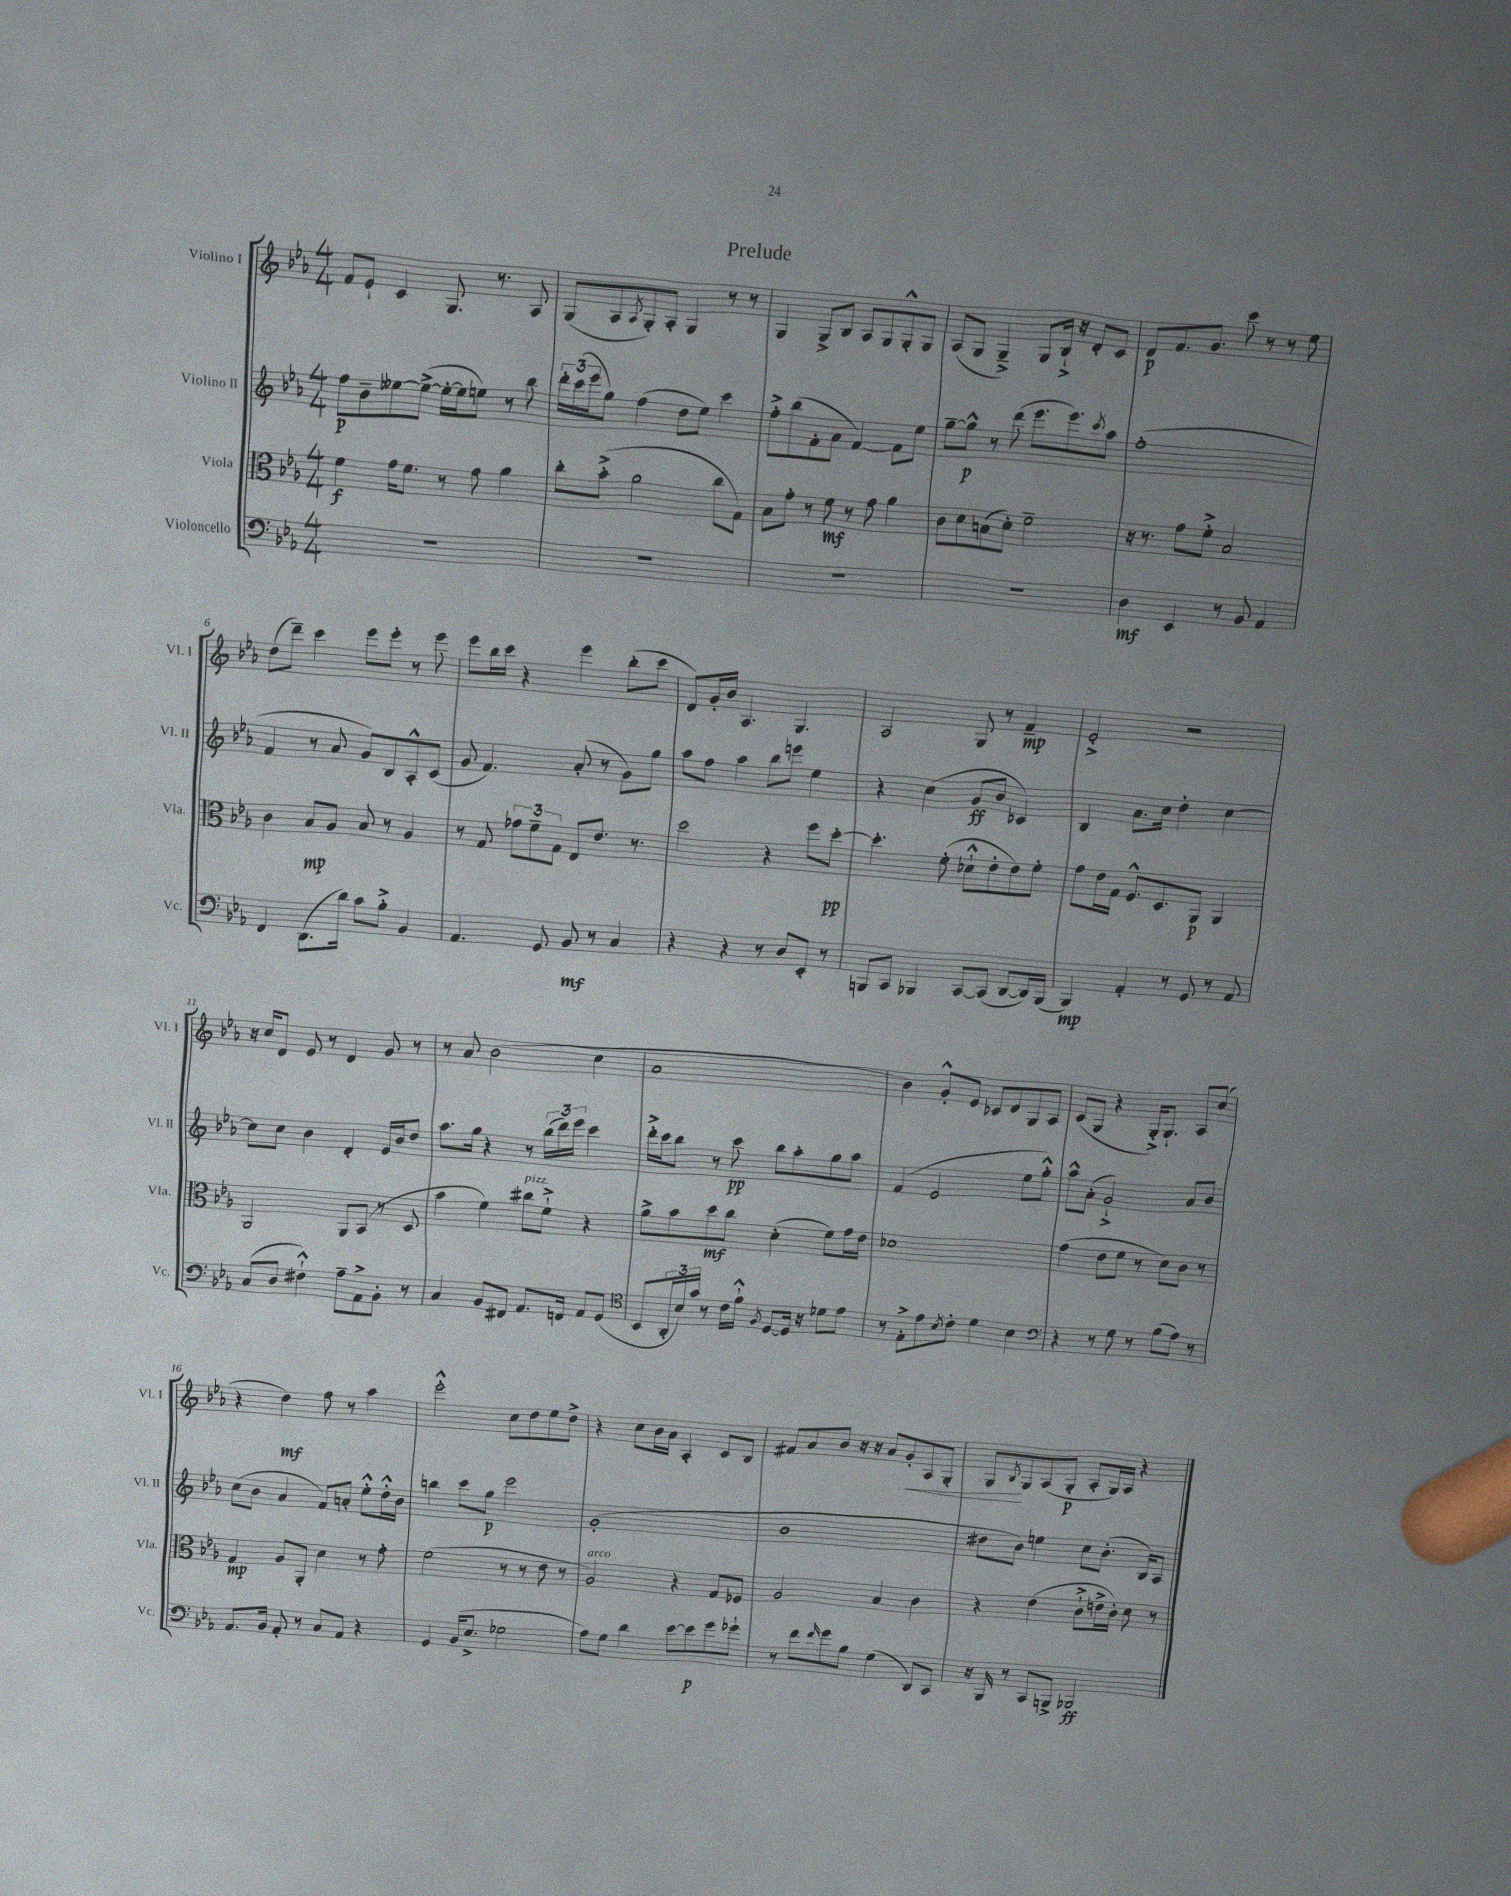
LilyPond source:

\header { title = "Prelude" }
<<
\new StaffGroup <<
\new Staff = "s0" \with { instrumentName = "Violino I" shortInstrumentName = "Vl. I" } {
    \clef treble \key ees \major \numericTimeSignature \time 4/4
    f'8 ees'8-! c'4 g8. r8. aes8 |
    g8( aes8 \acciaccatura { aes8 } g8-.) aes8-. g4 r8 r8 |
    g4 g8-> bes8 aes8 g8 g8-.-^ g8 |
    aes8( g8 g4--->) g8 bes16-!-> r16 d'8-. c'8 |
    d'8\p f'8. g'8. c'''8 r8 r8 ees''8 |
    d''8( d'''8--) c'''4 ees'''8 ees'''8-. r8 ees'''8 |
    ees'''8 bes''16 c'''16 r4 ees'''4 bes''8-.( c'''8 |
    d'8) g'16-. bes'16 aes4. g4. |
    aes2 g8 r8 f'4--\mp |
    ees'2-.-> r2 |
    r16 c''16 d'8 ees'8 r8 d'4 g'8 r8 |
    r8 aes'8 bes'2( c''4 |
    aes'1 |
    bes'4) g'8-.-^ ees'8 ces'8 d'8 g8 aes8 |
    c'8( g8 r4 g16-.->) g8.-! aes8 c''8( |
    r4 d''4\mf) f''8 r8 aes''4 |
    ees'''2-.-^ c''8 d''8 ees''8 d''8-> |
    r4 c''8 bes'16 aes'16 aes4-. c'8 bes8 |
    fis'8 aes'8 bes'8 r16 r16 aes'8 g'8-.\< aes8 g8-. |
    g8\! \acciaccatura { bes8 } g8 aes8( g8-.\p aes8-. g16) aes16 r4 \bar "|." |
}
\new Staff = "s1" \with { instrumentName = "Violino II" shortInstrumentName = "Vl. II" } {
    \clef treble \key ees \major \numericTimeSignature \time 4/4
    f''8\p bes'8-- eeses''8~ eeses''8~->( eeses''16~-. eeses''16 e''8) r8 bes''8 |
    \tuplet 3/2 { d'''16-. c'''16( ees'''16 } g''8) f''4( d''8 ees''8) c'''4 |
    f''8-.-> bes''8( f'8-. aes'8 f'4~) f'8 ees''8 |
    g''8~-- g''8-^\p r8 d'''8( ees'''8. ees'''8.) \acciaccatura { c'''8 } aes''8 |
    f''1-.( |
    f'4 r8 aes'8 g'8) bes8 aes8-.-^ c'8( |
    g'8 f'4.) aes'8-.( r8 g'8) g''8 |
    aes''8 f''8 aes''4 bes''8 e'''8 ees''4 |
    r4 c''4( g'8\ff bes'8 ces'4) |
    bes4 aes'8. c''16 d''4-. c''4~ |
    c''8 c''8 bes'4 d'4-. ees'16 bes'16 d''8 |
    aes''8. g''16 r4 r8 \tuplet 3/2 { bes''16( d'''16) ees'''16 } c'''4 |
    d'''16-.-> c'''16 bes''8 r8 c'''8\pp bes''8 aes''8-. g''8 aes''8 |
    f'4( ees'2 ees''8 g''8-.-^) |
    aes''8-^ aes'8-.( g'2-!->) aes'8 bes'8 |
    c''8( bes'8 aes'4 f'8) a'8-. ees''8-.-^ d''16-.-^ bes'16 |
    b''4 c'''8 g''8\p ees'''2 |
    g'1-.( |
    bes'1 |
    dis''8 bes'8) e''4 c''8 bes'8.-.( bes16) aes8 \bar "|." |
}
\new Staff = "s2" \with { instrumentName = "Viola" shortInstrumentName = "Vla." } {
    \clef alto \key ees \major \numericTimeSignature \time 4/4
    f'4\f g'16 f'8. r8 g'8 aes'4 |
    c''8-. bes'8-.->( aes'2 c''8 g8) |
    bes8 g'8-. r8 f'8\mf r8 g'8 aes'4 |
    c'8 d'8 b8( d'8-.) f'2-- |
    r16 r8. g'8 f'8-.-> bes2 |
    c'4 bes8\mp aes8 bes8 r8 aes4 |
    r8 g8 \tuplet 3/2 { ges'8 f'8-- g8 } ees8 ees'8. r8. |
    d''2 r4 f''8 d''8~-.\pp |
    d''4.-. f'8-.( des'8-!-^ ees'8-. ees'8) f'8-. |
    g'8 ees'16 g16 f8.-^ d8. aes,8\p aes,4 |
    aes,2 aes,8 bes,8( r8 d8 |
    bes'4 f'4) cis''8^\markup { \italic "pizz." } f'8-!-> r4 |
    aes'8-> bes'8 d''8\mf c''8 d'4-.( f'8) g'16 ees'16 |
    des'1 |
    g'4( ees'8 f'8 r8 d'8) c'8 r8 |
    g4\mp aes8 aes,8-. d'4 r8 g'8-. |
    f'2( r8 r8 ees'8 r8 |
    aes2^\markup { \italic "arco" }) r4 g8 fes8 |
    aes2 bes4 c'4 |
    r4 ees'4( c'8-!-> e'16-> c'16-.) d'8 r8 \bar "|." |
}
\new Staff = "s3" \with { instrumentName = "Violoncello" shortInstrumentName = "Vc." } {
    \clef bass \key ees \major \numericTimeSignature \time 4/4
    R1 |
    R1 |
    R1 |
    R1 |
    d4\mf ees,4 r8 bes,8 aes,4 |
    f,4 d,8.( d'16) c'8 bes8-.-> bes,4 |
    aes,4. g,8 bes,8\mf r8 c4 |
    r4 r4 r8 d8 ees,8-. r8 |
    b,,8 c,8 bes,,4 c,8~ c,8( d,8~ d,16) bes,,16( |
    bes,,4\mp) aes,4-. r8 g,8 r8 aes,8 |
    c8( d8 fis4-!-^) aes8-- aes,8-> bes,8-. r8 |
    c4 bes,8 fis,8 aes,8. f,16 aes,8 g,8( |
    \clef tenor bes,8 \tuplet 3/2 { aes,16-. bes16) g'16 } r8 c'16 f'16-!-^ \acciaccatura { f8 } d8~ d16 r16 des'8 ees'8 |
    r8 ees8-.-> ees'8 \acciaccatura { bes8 } c'8-. d'4 bes4 |
    \clef bass r4 r8 g8 r8 bes8( aes8) r8 |
    aes,8. bes,16 aes,8-. r8 c8 aes,8 r4 |
    g,4 bes,16( ees8.-> ges2 |
    aes8) g8 d'4 ees'8~ ees'8\p g'8 ges'8-! |
    r8 f'8 \grace { f'16 } g'8 bes8 g4( d,8) c,8 |
    r16 bes,,16 r8 c,8 b,,8-> bes,,2\ff \bar "|." |
}
>>
>>
